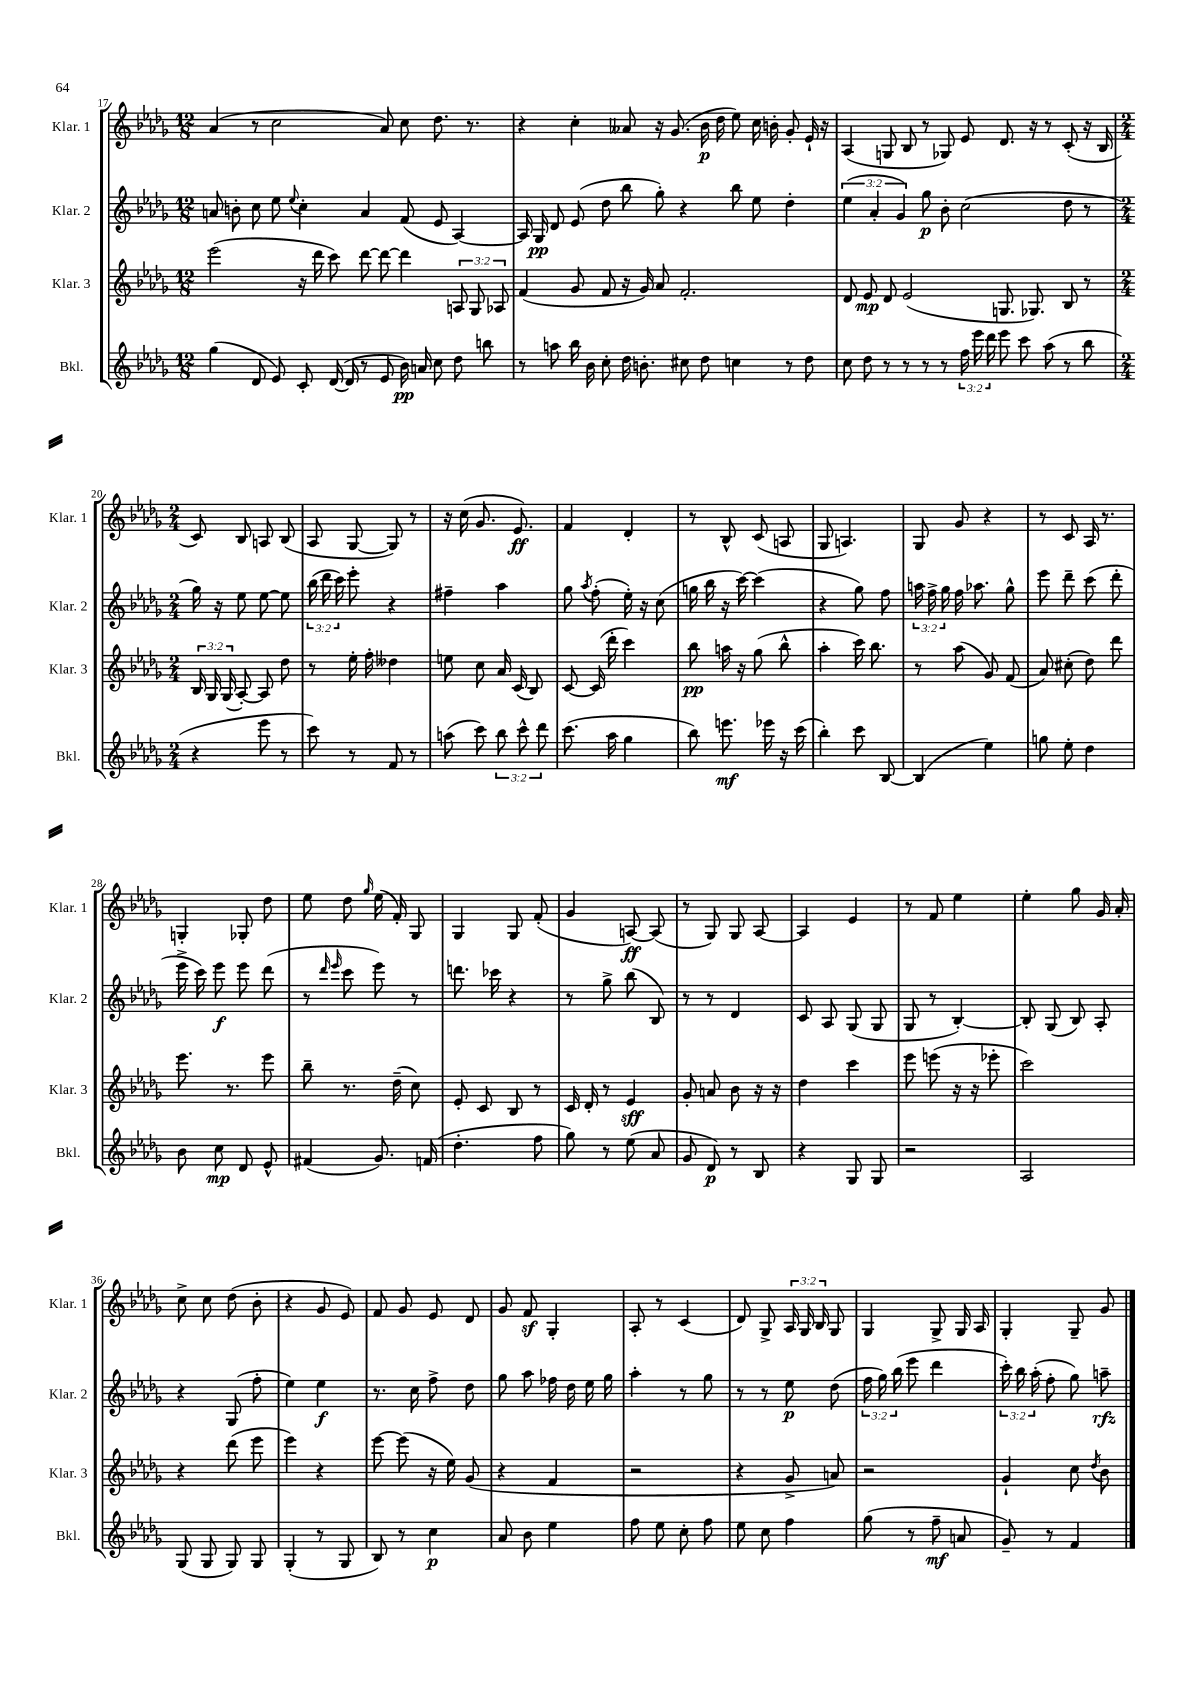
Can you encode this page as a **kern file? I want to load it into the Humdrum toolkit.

**kern	**dynam	**kern	**dynam	**kern	**dynam	**kern	**dynam
*part4	*part4	*part3	*part3	*part2	*part2	*part1	*part1
*staff4	*staff4	*staff3	*staff3	*staff2	*staff2	*staff1	*staff1
*I"Bkl.	*	*I"Klar. 3	*	*I"Klar. 2	*	*I"Klar. 1	*
*I'Bkl.	*	*I'Klar. 3	*	*I'Klar. 2	*	*I'Klar. 1	*
*clefG2	*	*clefG2	*	*clefG2	*	*clefG2	*
*k[b-e-a-d-g-]	*	*k[b-e-a-d-g-]	*	*k[b-e-a-d-g-]	*	*k[b-e-a-d-g-]	*
*M12/8	*	*M12/8	*	*M12/8	*	*M12/8	*
=17	=17	=17	=17	=17	=17	=17	=17
(4gg-\	.	(2eee-\	.	8an/	.	(4a-/	.
.	.	.	.	8bn'\	.	.	.
8d-/	.	.	.	8cc\	.	8r	.
8e-/)	.	.	.	8ee-\	.	2cc\	.
.	.	.	.	8qqee-/	.	.	.
8c'/	.	16r	.	4cc'\	.	.	.
.	.	16ddd-\	.	.	.	.	.
([16d-/	.	8ccc\)	.	.	.	.	.
16d-/]	.	.	.	.	.	.	.
8r	.	[8ddd-\	.	4a/	.	.	.
8e-/	.	8ddd-\_	.	.	.	8a-/)	.
16b-\)	pp	4ddd-\]	.	(8f/	.	8cc\	.
16an/	.	.	.	.	.	.	.
8cc\	.	.	.	8e-/	.	8.dd-\	.
8dd-\	.	12An/	.	[4A-/)	.	.	.
.	.	.	.	.	.	8.r	.
.	.	12G-/	.	.	.	.	.
8bbn\	.	.	.	.	.	.	.
.	.	12A-X/	.	.	.	.	.
=18	=18	=18	=18	=18	=18	=18	=18
8r	.	(4f/	.	16A-/]	.	4r	.
.	.	.	.	16G-/	pp	.	.
8aan\	.	.	.	8d-/	.	.	.
16bb-\	.	8g-/	.	(8e-/	.	4cc'\	.
16b-\	.	.	.	.	.	.	.
8cc'\	.	8f/	.	8dd-\	.	.	.
16dd-\	.	16r	.	8bb-\	.	8a--X/	.
8.bn'\	.	16g-/)	.	.	.	.	.
.	.	8a-/	.	8gg-'\)	.	16r	.
.	.	.	.	.	.	(8.g-/	.
8cc#X\	.	2.f'/	.	4r	.	.	.
8dd-\	.	.	.	.	.	16b-\	p
.	.	.	.	.	.	16dd-\	.
4ccn\	.	.	.	8bb-\	.	8ee-\)	.
.	.	.	.	8ee-\	.	16cc\	.
.	.	.	.	.	.	16bn'\	.
8r	.	.	.	4dd-'\	.	8g-'/	.
8dd-\	.	.	.	.	.	16e-`/	.
.	.	.	.	.	.	16r	.
=19	=19	=19	=19	=19	=19	=19	=19
8cc\	.	8d-/	.	(6ee-\	.	(4A-/	.
8dd-\	.	8e-/	mp	.	.	.	.
.	.	.	.	6a-'/	.	.	.
8r	.	8d-/	.	.	.	8Gn/	.
.	.	.	.	6g-/)	.	.	.
8r	.	(2e-/	.	.	.	8B-/	.
8r	.	.	.	8gg-\	p	8r	.
8r	.	.	.	8b-'\	.	8G-X/)	.
24ff\	.	.	.	(2cc\	.	8e-/	.
24eee-\	.	.	.	.	.	.	.
24ddd-\	.	.	.	.	.	.	.
8eee-\	.	8.Gn/	.	.	.	8.d-/	.
8ccc\	.	.	.	.	.	.	.
.	.	8.G-X/)	.	.	.	16r	.
(8aa-\	.	.	.	.	.	8r	.
8r	.	8B-/	.	8dd-\	.	(8c'/	.
8bb-\	.	8r	.	8r	.	16r	.
.	.	.	.	.	.	16B-/	.
!!LO:LB:g=z
=20	=20	=20	=20	=20	=20	=20	=20
*M2/4	*	*M2/4	*	*M2/4	*	*M2/4	*
4r	.	24B-/	.	16gg-\)	.	8c/)	.
.	.	24G-/	.	.	.	.	.
.	.	.	.	16r	.	.	.
.	.	(24G-/	.	.	.	.	.
.	.	[8A-'/)	.	8ee-\	.	8B-/	.
8eee-\	.	8A-/]	.	[8ee-\	.	8An/	.
8r	.	8dd-\	.	8ee-\]	.	(8B-/	.
=21	=21	=21	=21	=21	=21	=21	=21
8ccc\)	.	8r	.	(24bb-\	.	8A-/	.
.	.	.	.	24ddd-\	.	.	.
.	.	.	.	24ccc\)	.	.	.
8r	.	16ee-'\	.	8eee-'\	.	[8G-/	.
.	.	16ff'\	.	.	.	.	.
8f/	.	4dd--X\	.	4r	.	8G-/])	.
8r	.	.	.	.	.	8r	.
=22	=22	=22	=22	=22	=22	=22	=22
(8aan\	.	8een\	.	4ff#X~\	.	16r	.
.	.	.	.	.	.	(16cc\	.
8ccc\)	.	8cc\	.	.	.	8.g-/	.
12bb-\	.	16a-/	.	4aa-\	.	.	.
.	.	(16c/	.	.	.	8.e-/)	ff
12ccc^^\	.	.	.	.	.	.	.
.	.	8B-/)	.	.	.	.	.
12ddd-\	.	.	.	.	.	.	.
=23	=23	=23	=23	=23	=23	=23	=23
(8.ccc\	.	[8c/	.	8gg-\	.	4f/	.
.	.	.	.	8qaa-/	.	.	.
.	.	(16c/]	.	(8ff'\	.	.	.
16aa-\	.	16ddd-'\	.	.	.	.	.
4gg-\	.	4ccc\)	.	16ee-'\)	.	4d-'/	.
.	.	.	.	16r	.	.	.
.	.	.	.	(8cc\	.	.	.
=24	=24	=24	=24	=24	=24	=24	=24
8bb-\)	.	8bb-\	pp	16ggn\	.	8r	.
.	.	.	.	16bb-\	.	.	.
8.eeen\	mf	16aan\	.	16r	.	8B-^^/	.
.	.	16r	.	[16ccc\)	.	.	.
.	.	(8gg-\	.	(4ccc\]	.	(8c/	.
16eee-X\	.	.	.	.	.	.	.
16r	.	8bb-^^\	.	.	.	8An/	.
(16ccc\	.	.	.	.	.	.	.
=25	=25	=25	=25	=25	=25	=25	=25
4bb-'\)	.	4aa-'\	.	4r	.	8G-/	.
.	.	.	.	.	.	4.An/)	.
8ccc\	.	16ccc\)	.	8gg-\)	.	.	.
.	.	8.bb-\	.	.	.	.	.
[8B-/	.	.	.	8ff\	.	.	.
=26	=26	=26	=26	=26	=26	=26	=26
(4B-/]	.	8r	.	24aan\	.	8G-/	.
.	.	.	.	24ff^\	.	.	.
.	.	.	.	24gg-\	.	.	.
.	.	(8aa-\	.	16ff\	.	8g-/	.
.	.	.	.	8.aa-X\	.	.	.
4ee-\)	.	8g-/)	.	.	.	4r	.
.	.	(8f/	.	8gg-^^\	.	.	.
=27	=27	=27	=27	=27	=27	=27	=27
8ggn\	.	8a-/)	.	8eee-\	.	8r	.
8ee-'\	.	(8cc#X'\	.	8ddd-~\	.	8c/	.
4dd-\	.	8dd-\)	.	(8ccc\	.	16A-/	.
.	.	.	.	.	.	8.r	.
.	.	8ddd-\	.	8ddd-'\	.	.	.
!!LO:LB:g=z
=28	=28	=28	=28	=28	=28	=28	=28
8b-\	.	8.eee-\	.	16eee-^\	.	4Gn'/	.
.	.	.	.	16ccc\)	.	.	.
8cc\	mp	.	.	8eee-\	f	.	.
.	.	8.r	.	.	.	.	.
8d-/	.	.	.	8eee-\	.	8G-X'/	.
8e-^^/	.	8eee-\	.	(8ddd-\	.	8dd-\	.
=29	=29	=29	=29	=29	=29	=29	=29
(4f#X/	.	8bb-~\	.	8r	.	8ee-\	.
.	.	.	.	16qqddd-/	.	.	.
.	.	.	.	16qqeee-/	.	.	.
.	.	8.r	.	8ccc\	.	8dd-\	.
.	.	.	.	.	.	16qqgg-/	.
8.g-/)	.	.	.	8eee-\)	.	(16ee-\	.
.	.	(16dd-~\	.	.	.	16f'/)	.
.	.	8cc\)	.	8r	.	8G-/	.
(16fn/	.	.	.	.	.	.	.
=30	=30	=30	=30	=30	=30	=30	=30
4.dd-'\	.	8e-'/	.	8.dddn\	.	4G-/	.
.	.	8c/	.	.	.	.	.
.	.	.	.	16ccc-X\	.	.	.
.	.	8B-/	.	4r	.	8G-/	.
8ff\	.	8r	.	.	.	(8f'/	.
=31	=31	=31	=31	=31	=31	=31	=31
8gg-\)	.	16c/	.	8r	.	4g-/	.
.	.	16d-'/	.	.	.	.	.
8r	.	8r	.	8gg-^\	.	.	.
(8ee-\	.	4e-/	sff	(8bb-\	.	[8An/)	ff
8a-/	.	.	.	8B-/)	.	(8A/]	.
=32	=32	=32	=32	=32	=32	=32	=32
8g-/	.	8g-'/	.	8r	.	8r	.
8d-/)	p	8an/	.	8r	.	8G-/)	.
8r	.	8b-\	.	4d-/	.	8G-/	.
8B-/	.	16r	.	.	.	[8A-/	.
.	.	16r	.	.	.	.	.
=33	=33	=33	=33	=33	=33	=33	=33
4r	.	4dd-\	.	8c/	.	4A-/]	.
.	.	.	.	8A-/	.	.	.
8G-/	.	4ccc\	.	(8G-/	.	4e-/	.
8G-/	.	.	.	8G-/	.	.	.
=34	=34	=34	=34	=34	=34	=34	=34
2r	.	8eee-\	.	8G-/	.	8r	.
.	.	(8eeen\	.	8r	.	8f/	.
.	.	16r	.	[4B-'/)	.	4ee-\	.
.	.	16r	.	.	.	.	.
.	.	8eee-X'\	.	.	.	.	.
=35	=35	=35	=35	=35	=35	=35	=35
2A-/	.	2ccc\)	.	8B-'/]	.	4ee-'\	.
.	.	.	.	(8G-/	.	.	.
.	.	.	.	8B-/)	.	8gg-\	.
.	.	.	.	8A-'/	.	16g-/	.
.	.	.	.	.	.	16a-'/	.
!!LO:LB:g=z
=36	=36	=36	=36	=36	=36	=36	=36
(8G-/	.	4r	.	4r	.	8cc^\	.
8G-/	.	.	.	.	.	8cc\	.
8G-/)	.	(8ddd-\	.	(8G-/	.	(8dd-\	.
8G-/	.	8eee-\	.	8ff'\	.	8b-'\	.
=37	=37	=37	=37	=37	=37	=37	=37
(4G-'/	.	4eee-\)	.	4ee-\)	.	4r	.
8r	.	4r	.	4ee-\	f	8g-/	.
8G-/	.	.	.	.	.	8e-/)	.
=38	=38	=38	=38	=38	=38	=38	=38
8B-/)	.	[8eee-\	.	8.r	.	8f/	.
8r	.	(8eee-\]	.	.	.	8g-/	.
.	.	.	.	16cc\	.	.	.
4cc\	p	16r	.	8ff^\	.	8e-/	.
.	.	16ee-\)	.	.	.	.	.
.	.	(8g-/	.	8dd-\	.	8d-/	.
=39	=39	=39	=39	=39	=39	=39	=39
8a-/	.	4r	.	8gg-\	.	8g-/	.
8b-\	.	.	.	8aa-\	.	8fz/	.
4ee-\	.	4f/	.	16ff-X\	.	4G-'/	.
.	.	.	.	16dd-\	.	.	.
.	.	.	.	16ee-\	.	.	.
.	.	.	.	16gg-\	.	.	.
=40	=40	=40	=40	=40	=40	=40	=40
8ff\	.	2r	.	4aa-'\	.	8A-'/	.
8ee-\	.	.	.	.	.	8r	.
8cc'\	.	.	.	8r	.	(4c/	.
8ff\	.	.	.	8gg-\	.	.	.
=41	=41	=41	=41	=41	=41	=41	=41
8ee-\	.	4r	.	8r	.	8d-/)	.
8cc\	.	.	.	8r	.	8G-^/	.
4ff\	.	8g-^/	.	8ee-\	p	24A-/	.
.	.	.	.	.	.	24G-/	.
.	.	.	.	.	.	24B-/	.
.	.	8an/)	.	(8dd-\	.	8G-/	.
=42	=42	=42	=42	=42	=42	=42	=42
(8gg-\	.	2r	.	24ff\	.	4G-/	.
.	.	.	.	24gg-\)	.	.	.
.	.	.	.	(24bb-\	.	.	.
8r	.	.	.	8eee-\	.	.	.
8ff~\	mf	.	.	4ddd-\	.	8G-^/	.
8an/	.	.	.	.	.	16G-/	.
.	.	.	.	.	.	16A-/	.
=43	=43	=43	=43	=43	=43	=43	=43
8g-~/)	.	4g-`/	.	24ccc'\)	.	4G-'/	.
.	.	.	.	24bb-\	.	.	.
.	.	.	.	(24aa-'\	.	.	.
8r	.	.	.	8ff'\	.	.	.
4f/	.	8cc\	.	8gg-\)	.	8G-~/	.
.	.	8qdd-/	.	.	.	.	.
.	.	8b-\	.	8aan~\	rfz	8g-/	.
==	==	==	==	==	==	==	==
*-	*-	*-	*-	*-	*-	*-	*-
